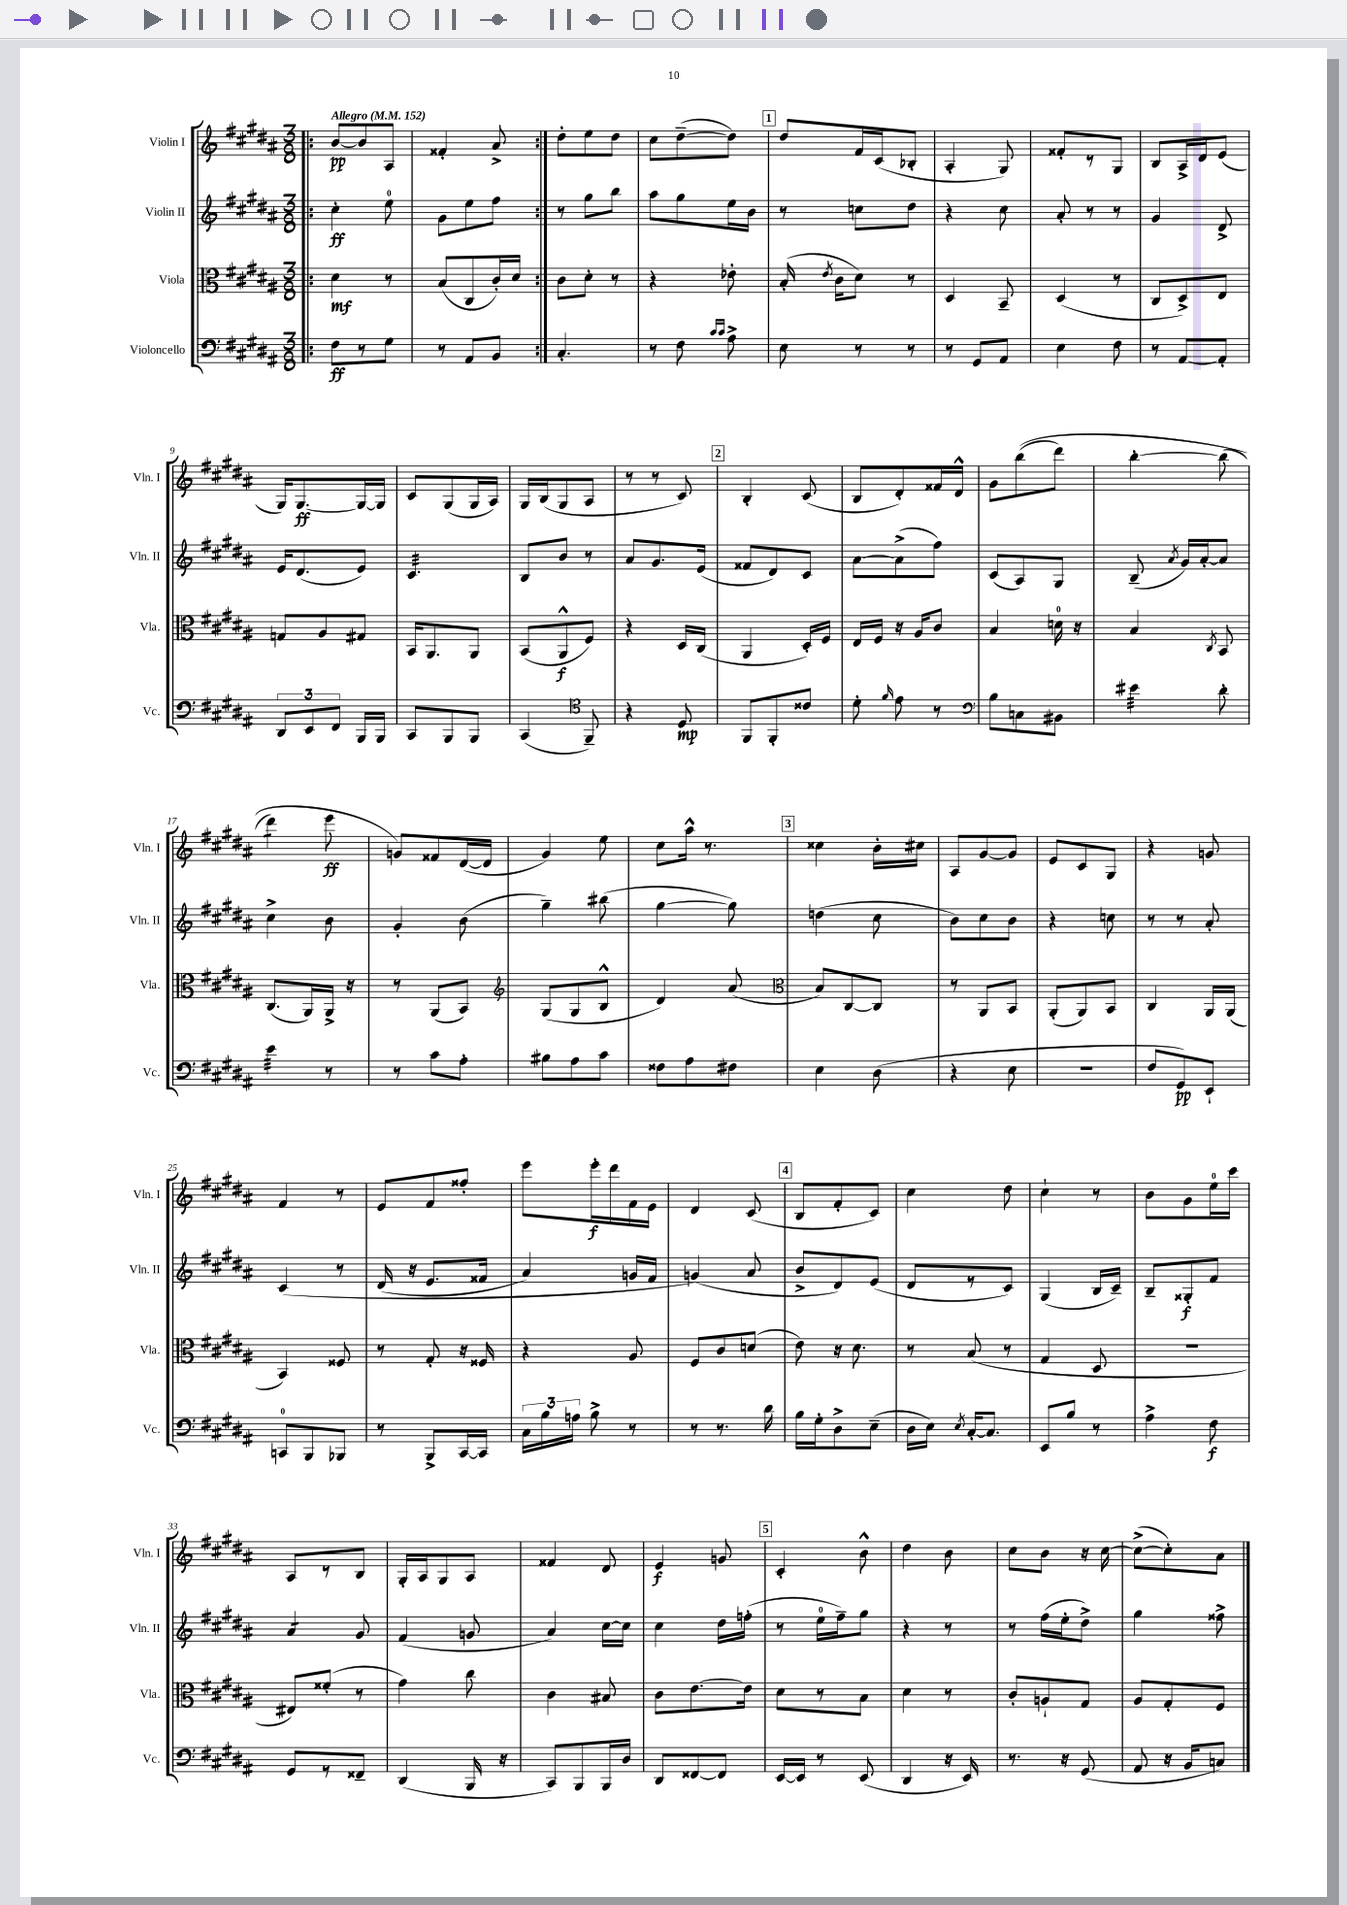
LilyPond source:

<<
\new StaffGroup <<
\new Staff = "s0" \with { instrumentName = "Violin I" shortInstrumentName = "Vln. I" } {
    \clef treble \key b \major \numericTimeSignature \time 3/8 \tempo "Allegro" 4 = 152
    \autoBeamOff \repeat volta 2 { \bar ".|:" b'8[~\pp b'8 ais8] |
    fisis'4-. ais'8-> | }
    dis''8[-. e''8 dis''8] |
    cis''8[ dis''8~--( dis''8]) |
    \mark \markup { \box "1" } dis''8[ fis'16 cis'16( bes8]-. |
    ais4-. gis8) |
    fisis'8[-. r8 gis8] |
    b8[ ais16-> dis'16 e'8]( |
    gis16[) gis8.~\ff gis16~ gis16] |
    cis'8[ gis8( gis16 ais16]) |
    gis16[ b16( gis8 ais8] |
    r8 r8 cis'8) |
    \mark \markup { \box "2" } b4-. cis'8( |
    b8[ dis'8-.) fisis'16 dis'16]-^ |
    gis'8[ b''8(\( dis'''8]) |
    b''4~-. b''8( |
    dis'''4:8\) e'''8\ff |
    g'8[) fisis'8 dis'16~( dis'16] |
    gis'4) e''8 |
    cis''8[ ais''16]-^ r8. |
    \mark \markup { \box "3" } cisis''4 b'16[-. cis''16] |
    ais8[ gis'8~ gis'8] |
    e'8[ cis'8 gis8] |
    r4 g'8 |
    fis'4 r8 |
    e'8[ fis'8 fisis''8]-. |
    e'''8[ e'''16-.\f dis'''16 fis'16 e'16] |
    dis'4 cis'8( |
    \mark \markup { \box "4" } b8[ fis'8-. cis'8]) |
    cis''4 dis''8 |
    cis''4-! r8 |
    b'8[ gis'8 e''16-0 cis'''16] |
    ais8[ r8 b8] |
    gis16[-. ais16 gis8 ais8] |
    fisis'4 dis'8 |
    e'4\f g'8 |
    \mark \markup { \box "5" } cis'4-. b'8-^ |
    dis''4 b'8 |
    cis''8[ b'8] r16 cis''16~ |
    cis''8[~->( cis''8-.) ais'8] \bar "|." |
}
\new Staff = "s1" \with { instrumentName = "Violin II" shortInstrumentName = "Vln. II" } {
    \clef treble \key b \major \numericTimeSignature \time 3/8
    \autoBeamOff \repeat volta 2 { \bar ".|:" cis''4-.\ff e''8-0 |
    gis'8[ e''8 fis''8] | }
    r8 gis''8[ b''8] |
    ais''8[ gis''8 e''16 b'16] |
    \mark \markup { \box "1" } r8 c''8[ dis''8] |
    r4 cis''8 |
    ais'8-. r8 r8 |
    gis'4 dis'8-> |
    e'16[ dis'8.( e'8]) |
    cis'4.:32 |
    b8[ b'8] r8 |
    ais'8[ gis'8. e'16]( |
    \mark \markup { \box "2" } fisis'8[ dis'8) cis'8] |
    ais'8[~ ais'8->( fis''8]) |
    cis'8[( ais8) gis8] |
    b8--( \acciaccatura { ais'8 } gis'16[) ais'16~-. ais'8] |
    cis''4-> b'8 |
    gis'4-. b'8( |
    gis''4--) bis''8( |
    gis''4~ gis''8) |
    \mark \markup { \box "3" } d''4( cis''8 |
    b'8[) cis''8 b'8] |
    r4 c''8 |
    r8 r8 ais'8-. |
    cis'4\( r8 |
    dis'16( r16 e'8.[ fisis'16] |
    ais'4) g'16[ fis'16] |
    g'4(\) ais'8 |
    \mark \markup { \box "4" } b'8[-> dis'8) e'8]( |
    dis'8[ r8 cis'8]) |
    gis4( b16[ cis'16]--) |
    b8[-- gisis8-.\f fis'8] |
    ais'4:8 gis'8 |
    fis'4( g'8 |
    ais'4) cis''16[~ cis''16] |
    cis''4 dis''16[ f''16]-.( |
    \mark \markup { \box "5" } r8 e''16[-0 fis''16--) gis''8] |
    r4 r8 |
    r8 fis''16[( e''16-. dis''8]->) |
    gis''4 fisis''8-> \bar "|." |
}
\new Staff = "s2" \with { instrumentName = "Viola" shortInstrumentName = "Vla." } {
    \clef alto \key b \major \numericTimeSignature \time 3/8
    \autoBeamOff \repeat volta 2 { \bar ".|:" dis'4\mf r8 |
    b8[( cis8 cis'16-.) dis'16] | }
    cis'8[ dis'8]-. r8 |
    r4 ees'8-. |
    \mark \markup { \box "1" } b16-.( \acciaccatura { e'8 } cis'16[ dis'8]) r8 |
    dis4 b,8-- |
    dis4( r8 |
    cis8[ dis8->) e8] |
    g8[ ais8 gis8] |
    b,16[ ais,8. ais,8] |
    b,8[( ais,8-^\f fis8]) |
    r4 dis16[ cis16]( |
    \mark \markup { \box "2" } ais,4 dis16[-.) fis16] |
    e16[ fis16] r16 ais16[ cis'8] |
    b4 d'16-0 r16 |
    b4 \acciaccatura { cis8 } b,8 |
    cis8.[( ais,16) ais,16]-> r16 |
    r8 ais,8[( b,8]) |
    \clef treble gis8[( gis8 b8]-^ |
    dis'4) ais'8( |
    \mark \markup { \box "3" } \clef alto b8[) cis8~ cis8] |
    r8 ais,8[ b,8] |
    ais,8[-.( ais,8) b,8] |
    cis4 ais,16[ ais,16]( |
    b,4) fisis8 |
    r8 gis8-. r16 fisis16 |
    r4 ais8 |
    fis8[ cis'8 d'8]( |
    \mark \markup { \box "4" } e'8) r16 dis'8. |
    r8 b8( r8 |
    gis4 dis8 |
    R4. |
    eis8[) fisis'8]-.( r8 |
    gis'4) cis''8 |
    cis'4 bis8 |
    cis'8[ e'8.~ e'16] |
    \mark \markup { \box "5" } dis'8[ r8 b8] |
    dis'4 r8 |
    cis'8[-. a8-! gis8] |
    ais8[ gis8-. fis8] \bar "|." |
}
\new Staff = "s3" \with { instrumentName = "Violoncello" shortInstrumentName = "Vc." } {
    \clef bass \key b \major \numericTimeSignature \time 3/8
    \autoBeamOff \repeat volta 2 { \bar ".|:" fis8[\ff r8 gis8] |
    r8 ais,8[ b,8] | }
    cis4.-. |
    r8 fis8 \grace { cis'16[ cis'16] } ais8-> |
    \mark \markup { \box "1" } e8 r8 r8 |
    r8 gis,8[ ais,8] |
    e4 fis8 |
    r8 ais,8[~ ais,8]-. |
    \tuplet 3/2 { dis,8[ e,8 fis,8] } b,,16[ b,,16] |
    cis,8[ b,,8 b,,8] |
    cis,4( \clef tenor fis,8--) |
    r4 dis8\mp |
    \mark \markup { \box "2" } fis,8[ fis,8-. cisis'8] |
    dis'8-. \grace { fis'16 } e'8 r8 |
    \clef bass b8[ c8 bis,8] |
    eis'4:32 dis'8-. |
    e'4:32 r8 |
    r8 cis'8[ ais8]-. |
    bis8[ ais8 cis'8] |
    fisis8[ ais8 fis8] |
    \mark \markup { \box "3" } e4 dis8( |
    r4 e8 |
    R4. |
    fis8[ gis,8\pp) e,8]-! |
    c,8[-0 b,,8 bes,,8] |
    r8 b,,8[-> cis,16~ cis,16] |
    \tuplet 3/2 { cis16[ b16 a16] } b8-> r8 |
    r8 r8. dis'16 |
    \mark \markup { \box "4" } b16[ gis16-. dis8-> e8]--( |
    dis16[ e16]) \acciaccatura { e8 } cis16[~-. cis8.] |
    e,8[ b8] r8 |
    ais4-> fis8\f |
    gis,8[ r8 fisis,8]-- |
    dis,4( b,,16 r16 |
    cis,8[) b,,8 b,,16 dis16] |
    dis,8[ fisis,8~ fisis,8] |
    \mark \markup { \box "5" } e,16[~ e,16] r8 e,8( |
    dis,4 r16 e,16) |
    r8. r16 gis,8( |
    ais,8 r16 b,16[ c8]) \bar "|." |
}
>>
>>
